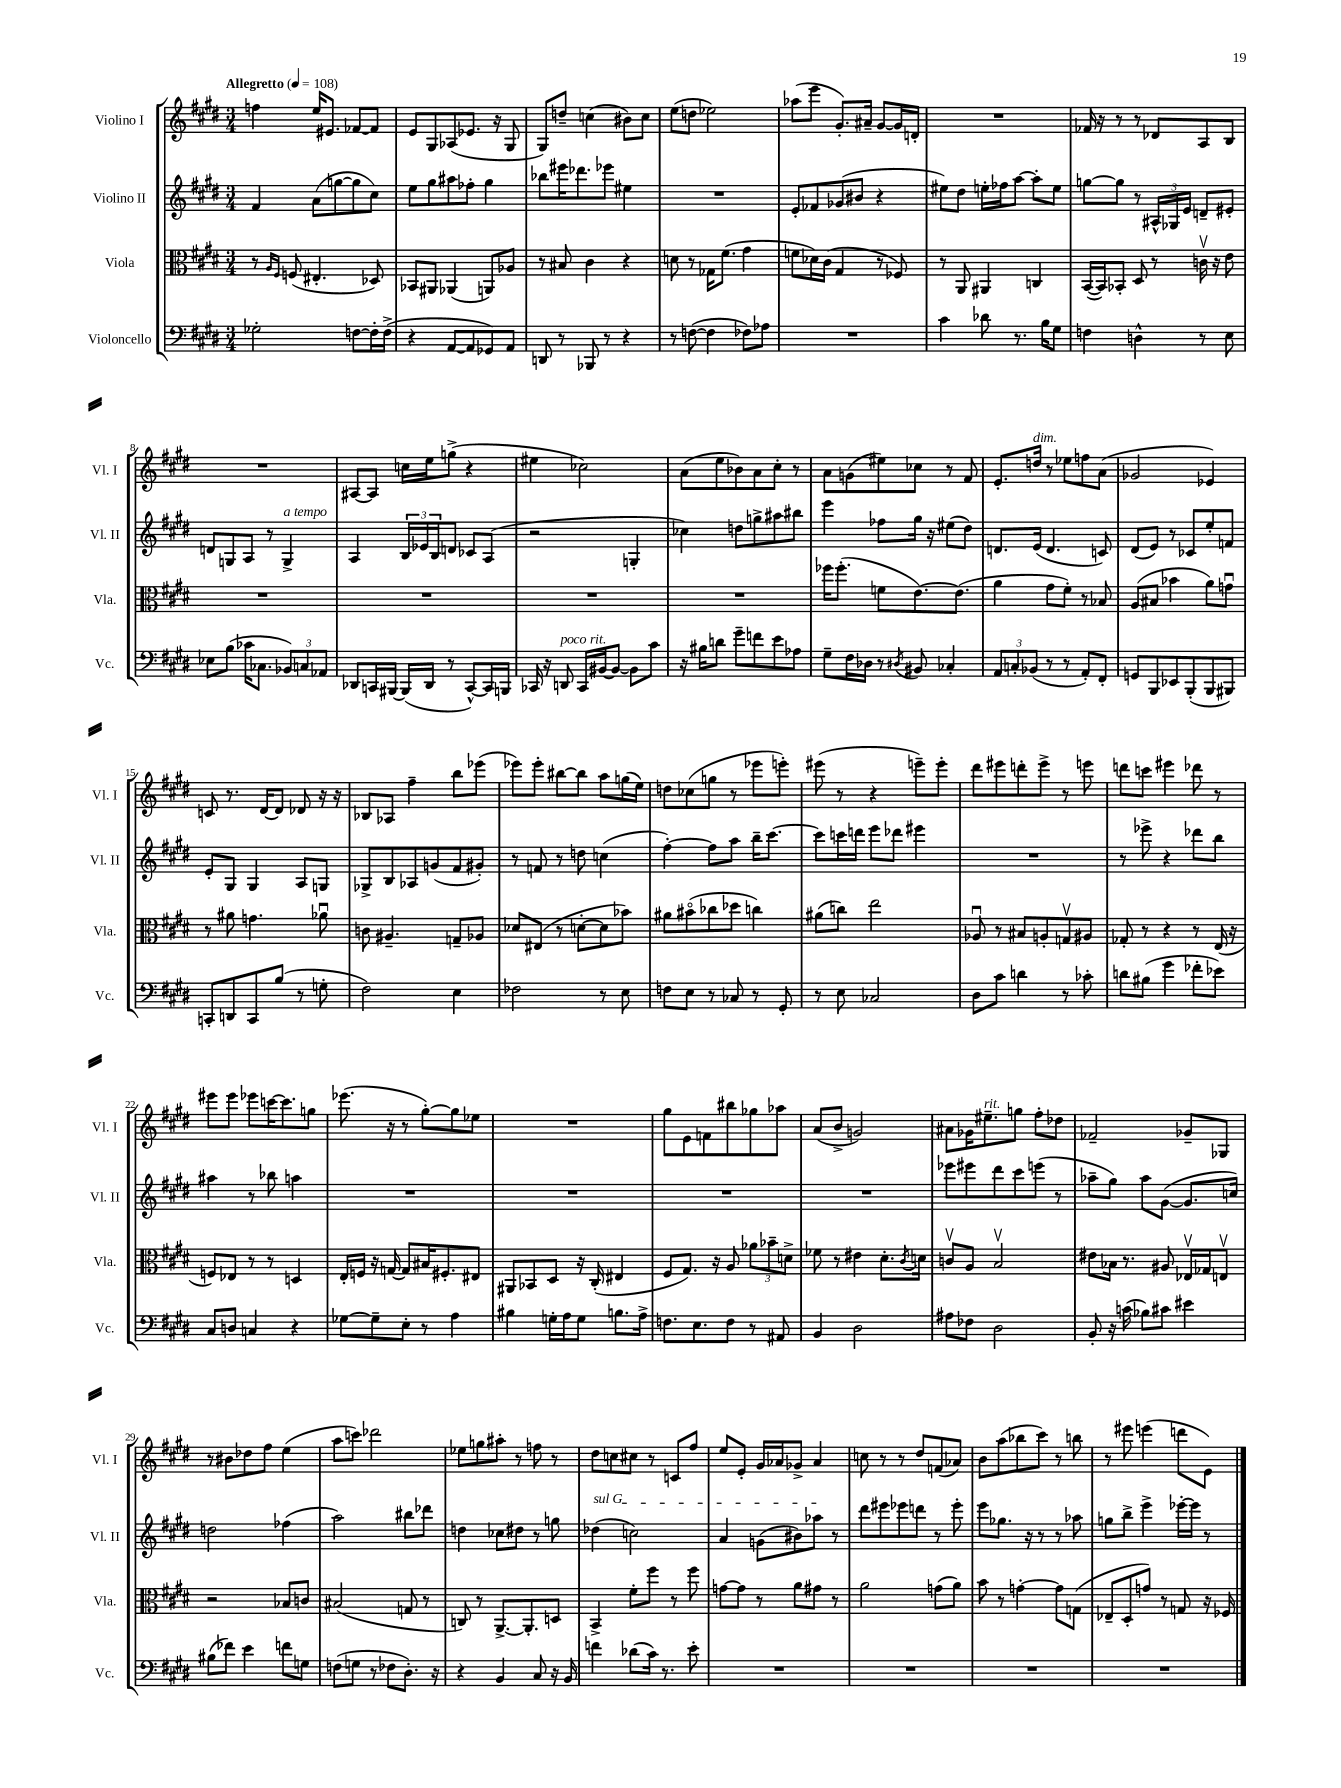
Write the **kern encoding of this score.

**kern	**kern	**kern	**kern
*staff4	*staff3	*staff2	*staff1
*clefF4	*clefC3	*clefG2	*clefG2
*k[f#c#g#d#]	*k[f#c#g#d#]	*k[f#c#g#d#]	*k[f#c#g#d#]
*M3/4	*M3/4	*M3/4	*M3/4
*MM108	*MM108	*MM108	*MM108
2G-'	8r	4f#	4ff
.	16qqA	.	.
.	16qqF#	.	.
.	(8F	.	.
.	4.E#'	(8a	16ee
.	.	.	8.e#
.	.	[8gg	.
[8F	.	8gg]	[8f-
16F']	8D-)	8cc#)	8f-]
(16F^	.	.	.
=	=	=	=
4r	8BB-	8ee	8e
.	8AA#	8gg#	8G#
[8AA	(4AA-	8aa#	(8A-
8AA]	.	8ff-'	8.e-
8GG-)	8AA)	4gg#	.
.	.	.	16r
8AA	8A-	.	8G#
=	=	=	=
8DD	8r	8bb-	8G#)
8r	8B#	16eee#	8dd~
.	.	8.ddd-	.
8BBB-	4c#	.	(4cc
8r	.	8eee-	.
4r	4r	4ee#	8b#)
.	.	.	8cc
=	=	=	=
8r	8d	2.r	(8ee
([8F	8r	.	8dd
4F]	16G-	.	2ee-)
.	(8.f#	.	.
8F-)	4g#	.	.
8A-	.	.	.
=	=	=	=
2.r	8f	8e'	(8aa-
.	16d-)	8f-	8eee
.	(16c#	.	.
.	4G#	(8g-	8.g#')
.	.	8b#	.
.	.	.	16a#~
.	8r	4r	[8g#
.	8F-)	.	16g#]
.	.	.	16d'
=	=	=	=
4c#	8r	8ee#)	2.r
.	8AA	8dd#	.
8d-	4AA#	16ee'	.
.	.	16ff-	.
8.r	.	[8aa	.
.	4C	8aa']	.
16B	.	.	.
8G#	.	8ee	.
=	=	=	=
4F	([16BB	[8gg	16f-
.	16BB])	.	16r
.	8BB-'	8gg]	8r
4D^^	8D#	8r	8r
.	8r	24A#^^	8d-
.	.	24G-	.
.	.	24e	.
8r	16cv	8d~	8A
.	16r	.	.
8E	8e	8e#'	8B
=	=	=	=
8E-	2.r	8d	2.r
(8B	.	8G	.
16c-	.	8A	.
8.C-	.	.	.
.	.	8r	.
12BB-)	.	4G^	.
12C	.	.	.
12AA-	.	.	.
=	=	=	=
8DD-	2.r	4A	[8A#
16CC	.	.	8A#]
[16BBB#	.	.	.
(16BBB#]	.	24B	16cc
.	.	24e-	.
16DD-	.	.	16ee
.	.	24B	.
8r	.	8d	(8gg^
[8CC^^)	.	8c-	4r
16CC]	.	(8A	.
16BBB	.	.	.
=	=	=	=
16CC-	2.r	2r	4ee#
16r	.	.	.
8DD	.	.	.
16CC-	.	.	2cc-)
[16BB#	.	.	.
8BB#_	.	.	.
8BB#]	.	4G'	.
8c#	.	.	.
=	=	=	=
16r	2.r	4cc-)	(8a
16B#	.	.	.
8d	.	.	8ee
8g#~	.	8dd	8b-)
8f	.	8gg^	8a
8e	.	8aa#	8cc#'
8A-	.	8bb#	8r
=	=	=	=
8G#~	16ff-	4eee	8a
.	(8.ff-'	.	.
16F#	.	.	(8g
16D-	.	.	.
8r	8f	8ff-	8ee#)
8qD#	.	.	.
8BB#	[8.e)	16gg#	8cc-
.	.	16r	.
4C-'	.	(8ee#	8r
.	(8.e]	.	.
.	.	8dd#)	8f#
=	=	=	=
12AA	4a	8.d	8.e'
12C'	.	.	.
(12BB-	.	.	.
.	.	(16e	16dd
8r	8g#	4.d	8r
8r	8f#')	.	8ee-
8AA')	8r	.	8ff
8FF#'	8B-	8c)	(8a
=	=	=	=
8GG	(8A	(8d#	2g-
8BBB	8B#	8e)	.
8EE-	4b-	8r	.
(8BBB'	.	8c-	.
8BBB	8a)	8ee'	4e-)
8BBB#)	8gu	8f	.
=	=	=	=
8CC'	8r	8e'	8c
8DD	8a#	8G#	8.r
8CC	4.g	4G#	.
.	.	.	[16d#
(8B	.	.	8d#]
8r	.	8A	8d-
8G'	8a-u	8G	16r
.	.	.	16r
=	=	=	=
2F#)	8c	8G-^	8B-
.	4.A#~	8B	8A-
.	.	8A-	4ff#~
.	.	(8g	.
4E	8G~	8f#	8bb
.	8A-	8g#')	(8eee-
=	=	=	=
2F-	8d-	8r	8eee-)
.	(8E#	8f	8eee-'
.	8r	8r	[8bb#
.	[8d'	8dd	8bb#]
8r	8d]	(4cc	8aa
8E	8b-)	.	(16gg
.	.	.	16ee)
=	=	=	=
8F	8a#	[4ff#')	8dd
8E	(8b#o	.	(8cc-
8r	8cc-	8ff#]	8gg
8C-	8dd-	8aa	8r
8r	4cc)	16bb~	8eee-
.	.	[8.ccc#	.
8GG#'	.	.	8eee')
=	=	=	=
8r	(8a#	8ccc#]	(8eee#
8E	8cc)	16ccc	8r
.	.	16ddd	.
2C-	2ee	8eee	4r
.	.	8ddd-	.
.	.	4eee#	8eee~)
.	.	.	8eee'
=	=	=	=
8D#	8A-u	2.r	8ddd#
8c#	8r	.	8eee#
4d	8B#	.	8ddd'
.	8A'	.	8eee#^
8r	8Gv	.	8r
8c-'	8A#	.	8eee
=	=	=	=
8d	8G-'	8r	8ddd
(8B#	8r	8eee-^	8ccc
4g#	4r	4r	4eee#
8f-'	8r	8ddd-	8ddd-
8e-)	(16E	8bb	8r
.	16r	.	.
=	=	=	=
8C#	8F)	4aa#	8eee#
8D	8E-	.	8eee#
4C	8r	8r	8eee-
.	8r	8bb-	[16ccc
.	.	.	8.ccc]
4r	4D	4aa	.
.	.	.	8gg
=	=	=	=
[8G-	16E'	2.r	(8.eee-
.	16F	.	.
8G-~]	16r	.	.
.	[16G	.	16r
8E'	8G]	.	8r
8r	16B#	.	[8gg#')
.	8.F#'	.	.
4A	.	.	8gg#]
.	8E#	.	8ee-
=	=	=	=
4B#	8AA#	2.r	2.r
.	8BB-	.	.
16G'	8D#	.	.
16A	.	.	.
8G	16r	.	.
.	(16C#'	.	.
8.B	4E#	.	.
16A^	.	.	.
=	=	=	=
8.F	8F#	2.r	8gg#
.	8.G#)	.	8e
8.E	.	.	.
.	.	.	8f
.	16r	.	.
8F	8A	.	8bb#
8r	12a-	.	8gg-
.	12b-~	.	.
8AA#	.	.	8aa-
.	12d^	.	.
=	=	=	=
4BB	8f-	2.r	(8a
.	8r	.	8b^
2D#	4e#	.	2g)
.	8.d#'	.	.
.	8qc#	.	.
.	16d	.	.
=	=	=	=
8A#	8cv	8eee-	8a#
8F-	8A	8eee#	16g-
.	.	.	8.ee#~
2D#	2Bv	8ddd#	.
.	.	8ccc#	8gg
.	.	(8eee	8ff#'
.	.	8r	8dd-
=	=	=	=
8BB'	8e#	8aa-~	2f-~
16r	16B-	8gg#)	.
(16c	8.r	.	.
8B-)	.	8aa-	.
8c#	8A#	([8g#	.
4e#	16E-v	8.g#]	8g-~
.	16G-	.	.
.	8Ev	.	8G-
.	.	16cc)	.
=	=	=	=
(8B#	2r	2dd	8r
8f-)	.	.	8b#
4e	.	.	8dd-
.	.	.	8ff#
8f	8B-	(4ff-	(4ee
8G	8c	.	.
=	=	=	=
(8F	(2B#	2aa)	8aa
8G	.	.	8ccc)
8r	.	.	2ddd-
8F-	.	.	.
8.D#')	8G	8bb#	.
.	8r	8ddd-	.
16r	.	.	.
=	=	=	=
4r	8C)	4dd	8ee-
.	8r	.	8gg
4BB	[8.AA^	8cc-	8aa#'
.	.	8dd#	8r
.	8.AA']	.	.
8C#	.	8r	8ff
16r	8D	8gg	8r
16BB	.	.	.
=	=	=	=
4f	4BB^	(4dd-	8dd#
.	.	.	8cc
(8d-	8f#'	2cc)	8cc#
16c#)	8ff#	.	8r
8.r	.	.	.
.	8r	.	8c
8e'	8ff#	.	8ff#
=	=	=	=
2.r	[8g	4a	8ee
.	8g]	.	8e'
.	8r	(8g	16g#
.	.	.	16a-
.	8a	8b#)	8g-^
.	8g#	8aa-	4a-
.	8r	8r	.
=	=	=	=
2.r	2a	8ddd#	8cc
.	.	8eee#	8r
.	.	8eee-	8r
.	.	8ddd	8dd#
.	(8g	8r	(8f
.	8a)	8eee-'	8a-)
=	=	=	=
2.r	8b	8eee	8b
.	8r	8.gg-	(8aa
.	[4g'	.	8bb-
.	.	16r	.
.	.	8r	8ccc#)
.	8g]	8r	8r
.	(8G	8aa-	8bb
=	=	=	=
2.r	8E-~	8gg	8r
.	8D#'	8bb^	8eee#
.	8g)	4eee^	(4eee
.	8r	.	.
.	8G	[16eee-'	8ddd
.	.	16eee-]	.
.	16r	8r	8e)
.	16F-	.	.
==	==	==	==
*-	*-	*-	*-
